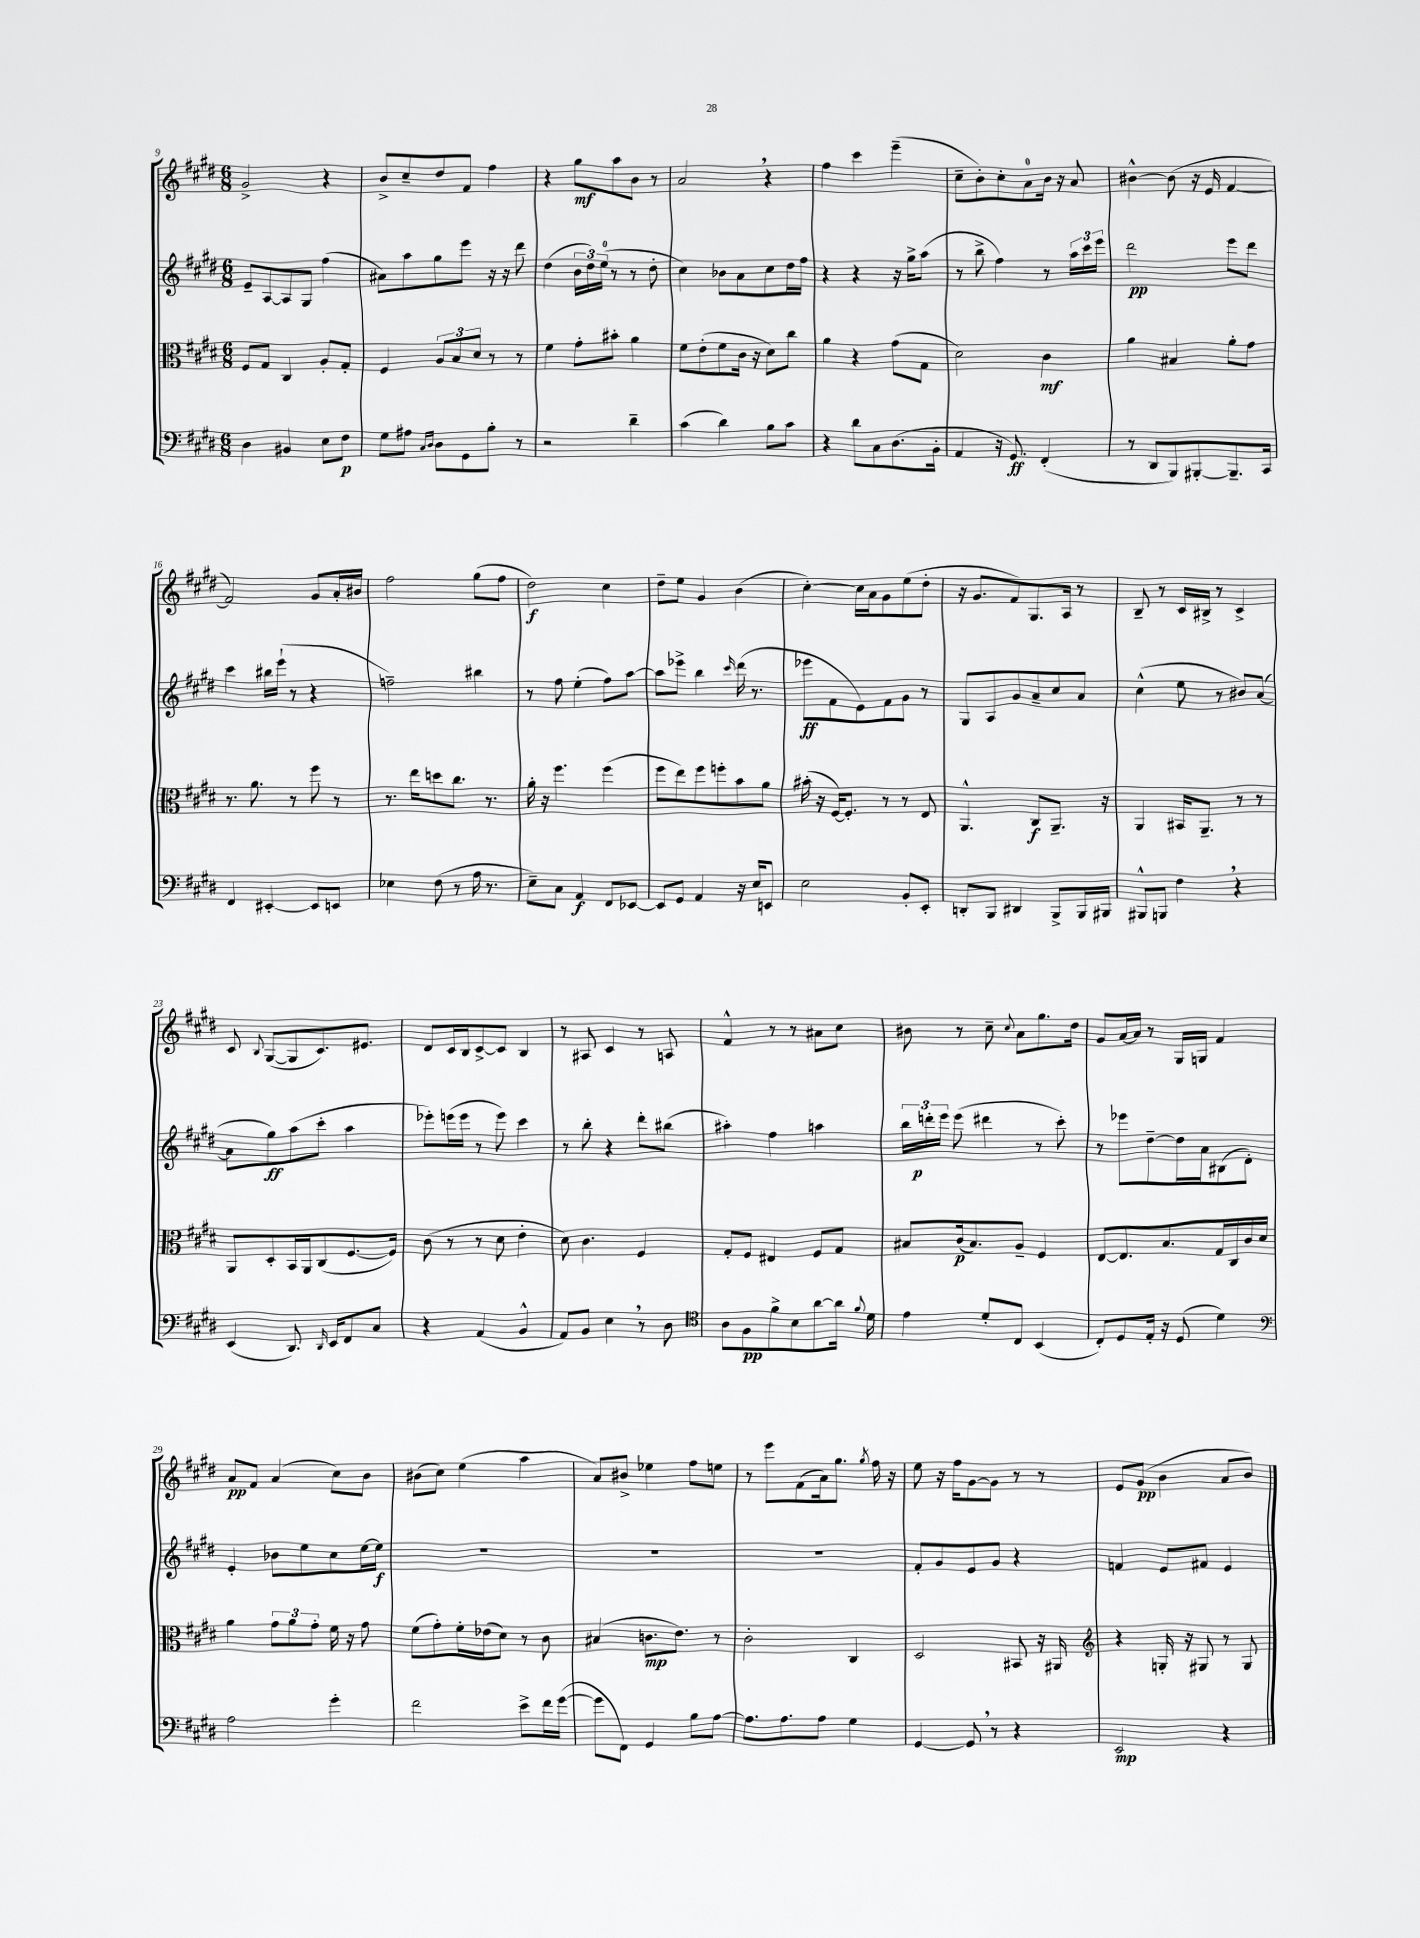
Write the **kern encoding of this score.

**kern	**kern	**kern	**kern
*staff4	*staff3	*staff2	*staff1
*clefF4	*clefC3	*clefG2	*clefG2
*k[f#c#g#d#]	*k[f#c#g#d#]	*k[f#c#g#d#]	*k[f#c#g#d#]
*M6/8	*M6/8	*M6/8	*M6/8
4D#	8F#	8e~	2g#^
.	8G#	[8A	.
4BB#	4C#	8A]	.
.	.	8G#	.
8E	8A'	(4ff#	4r
8F#	8G#'	.	.
=	=	=	=
8G#	4F#	8a#)	8b^
8A#	.	8aa	8cc#~
16qqC#	.	.	.
16qqD#	.	.	.
8D#	12A	8gg#	8dd#
.	12B	.	.
8GG#	.	8eee	8f#
.	12d#	.	.
8B'	8r	16r	4ff#
.	.	16r	.
8r	8r	8ddd#	.
=	=	=	=
2r	4f#	(4dd#	4r
.	8g#'	24b	8gg#
.	.	24dd#)	.
.	.	(24ee	.
.	8b#'	8r	8aa
4d#~	4a	8r	8b
.	.	8dd#'	8r
=	=	=	=
(4c#	8f#	4cc#)	2a
.	(8e'	.	.
4d#)	8f#	8b-	.
.	16c#	8a	.
.	16r	.	.
8B	8d#)	8cc#	4r
8c#	8cc#	16dd#	.
.	.	16ff#	.
=	=	=	=
4r	4a	4r	4ff#
8d#	4r	4r	4ccc#
8C#	.	.	.
(8.D#	(8g#	16r	(4eee~
.	.	16gg#^	.
.	8G#	(8aa	.
16BB'	.	.	.
=	=	=	=
4AA	2d#)	8r	8cc#~
.	.	8bb^	8b')
16r	.	4ff#)	8cc#'
8.GG#)	.	.	.
.	.	.	8a
(4FF#'	4c#	8r	16b
.	.	.	16r
.	.	24aa	8a
.	.	24ccc#	.
.	.	24eee	.
=	=	=	=
8r	4a	2ddd#	[4b#^^
8DD#	.	.	.
8BBB)	4B#	.	(8b#]
[8BBB#'	.	.	16r
.	.	.	16e
8.BBB#~]	8a'	8eee	[4f#
.	8g#	8ddd#	.
16CC#	.	.	.
=	=	=	=
4FF#	8.r	4ccc#	2f#])
.	8.a	.	.
[4EE#'	.	16bb#	.
.	.	(16eee`	.
.	8r	8r	.
8EE#]	8ff#	4r	8g#
8EE	8r	.	16a'
.	.	.	16b#
=	=	=	=
4E-	8.r	2ff~)	2ff#
.	16ee	.	.
(8F#	8dd	.	.
8r	8.cc#	.	.
16A	.	4bb#	(8gg#
8.r	8.r	.	.
.	.	.	8ff#
=	=	=	=
8E~)	16a'	8r	2dd#)
.	16r	.	.
8C#	4.ff#	8ff#	.
4AA	.	(4ee'	.
8FF#	(4ff#	8ff#)	4cc#
[8EE-	.	[8aa	.
=	=	=	=
8EE-]	8ff#	8aa]	8dd#~
8GG#	8ee)	8eee-^	8ee
4AA	8ff#	4bb	4g#
.	8ff'	.	.
.	.	16qqccc#	.
16r	8b	(16ddd#	(4b
16E	.	8.r	.
8EE	8a	.	.
=	=	=	=
2E	(16b#'	8eee-	[4cc#')
.	16r	.	.
.	[16F#)	8f#	.
.	8.F#']	.	.
.	.	8e)	16cc#]
.	.	.	16a
.	8r	8f#	8g#
8BB'	8r	8g#	(8ee
8EE'	8E	8r	8dd#'
=	=	=	=
8DD'	4.AA^^	8G#	16r
.	.	.	8.g#
8BBB	.	8A	.
4DD#	.	8g#	8f#)
.	8C#	8a~	8.G#
8BBB^	8.AA~	8cc#	.
.	.	.	16A
16BBB	.	8a	8r
16BBB#	16r	.	.
=	=	=	=
8BBB#^^	4AA	(4cc#^^	8B~
8BBB	.	.	8r
4F#	16BB#	8ee	16c#
.	8.AA~	.	16B#^
.	.	8r	8r
4r	8r	8b#)	4c#^
.	8r	([8a	.
=	=	=	=
(4EE	8AA	8a]	8c#
.	.	.	8qqB
.	8D#'	8gg#)	([8G#
8.DD#)	16BB	(8aa	8G#]
.	16AA	.	.
.	(8C#	8ccc#'	8.c#)
16qqDD#	.	.	.
16EE	.	.	.
8FF#	[8.F#	4aa	.
.	.	.	8.e#
8C#	.	.	.
.	16F#])	.	.
=	=	=	=
4r	(8c#	8eee-')	8d#
.	8r	(16eee	16c#
.	.	16eee	16B
(4AA	8r	8r	[8c#^
.	8d#	8eee)	8c#]
4BB^^	4e'	4ccc#	4B
=	=	=	=
8AA)	8d#)	8r	8r
8BB	4.c#	8bb'	8A#
4E	.	4r	4c#
8r	4F#	8ddd#'	8r
8D#	.	(8bb#	8A
=	=	=	=
*clefC4	*	*	*
8A	8G#'	4aa#')	4f#^^
8F#	8F#	.	.
8f#^	4E#	4ff#	8r
8B	.	.	8r
[8a	8F#	4aa	8a#
16a]	8G#	.	8cc#
8qqf#	.	.	.
16d#	.	.	.
=	=	=	=
4e	8B#	24bb	8b#
.	.	24ddd'	.
.	.	24eee	.
.	(16c#	(8eee	8r
.	8.B#)	.	.
8d#'	.	4ddd#	8cc#~
.	.	.	8qqcc#
8C#	8A~	.	8a
(4BB	4F#	8r	8.gg#
.	.	8ccc#')	.
.	.	.	16dd#
=	=	=	=
8C#')	[8E	8r	8g#
8D#	8.E]	8eee-	[16a
.	.	.	16a]
16E'	.	[8dd#~	8r
16r	8.B	.	.
(8D#	.	16dd#]	16G#
.	.	16a	16G
4d#)	16G#	(8B#	4f#
.	16C#	.	.
.	16c#	8d#')	.
.	16d#	.	.
=	=	=	=
*clefF4	*	*	*
2A	4a	4e'	8a
.	.	.	8f#
.	12g#	8b-	(4a
.	12a	.	.
.	.	8ee	.
.	12g#'	.	.
4g#'	16f#	8cc#	8cc#)
.	16r	.	.
.	8g#	[16ee	8b
.	.	16ee]	.
=	=	=	=
2f#	(8f#	2.r	(8b#
.	8g#')	.	8cc#)
.	16f#'	.	(4ee
.	(16e-	.	.
.	8d#)	.	.
8e^	8r	.	4aa
16f#	8c#	.	.
([16g#	.	.	.
=	=	=	=
8g#]	(4B#	2.r	8a)
8FF#)	.	.	8b#^
4GG#	8.c	.	4ee-
.	8.e)	.	.
8B	.	.	8ff#
[8A	8r	.	8ee
=	=	=	=
8.A]	2c#'	2.r	8r
.	.	.	8eee
8.A	.	.	.
.	.	.	(8f#
8A	.	.	16a)
.	.	.	8.gg#
4G#	4C#	.	.
.	.	.	8qgg#
.	.	.	16ff#
.	.	.	16r
=	=	=	=
[4GG#	2D#	8f#'	8ee
.	.	8g#	16r
.	.	.	16ff#
8GG#]	.	8e	[8g#
8r	.	8g#	8g#]
4r	8BB#	4r	8r
.	16r	.	8r
.	16AA#	.	.
=	=	=	=
*	*clefG2	*	*
2EE	4r	4f	8e
.	.	.	(8g#
.	16G'	8e	4b
.	16r	.	.
.	8G#	8f#	.
4r	8r	4e	8a
.	8G#	.	8b)
==	==	==	==
*-	*-	*-	*-
